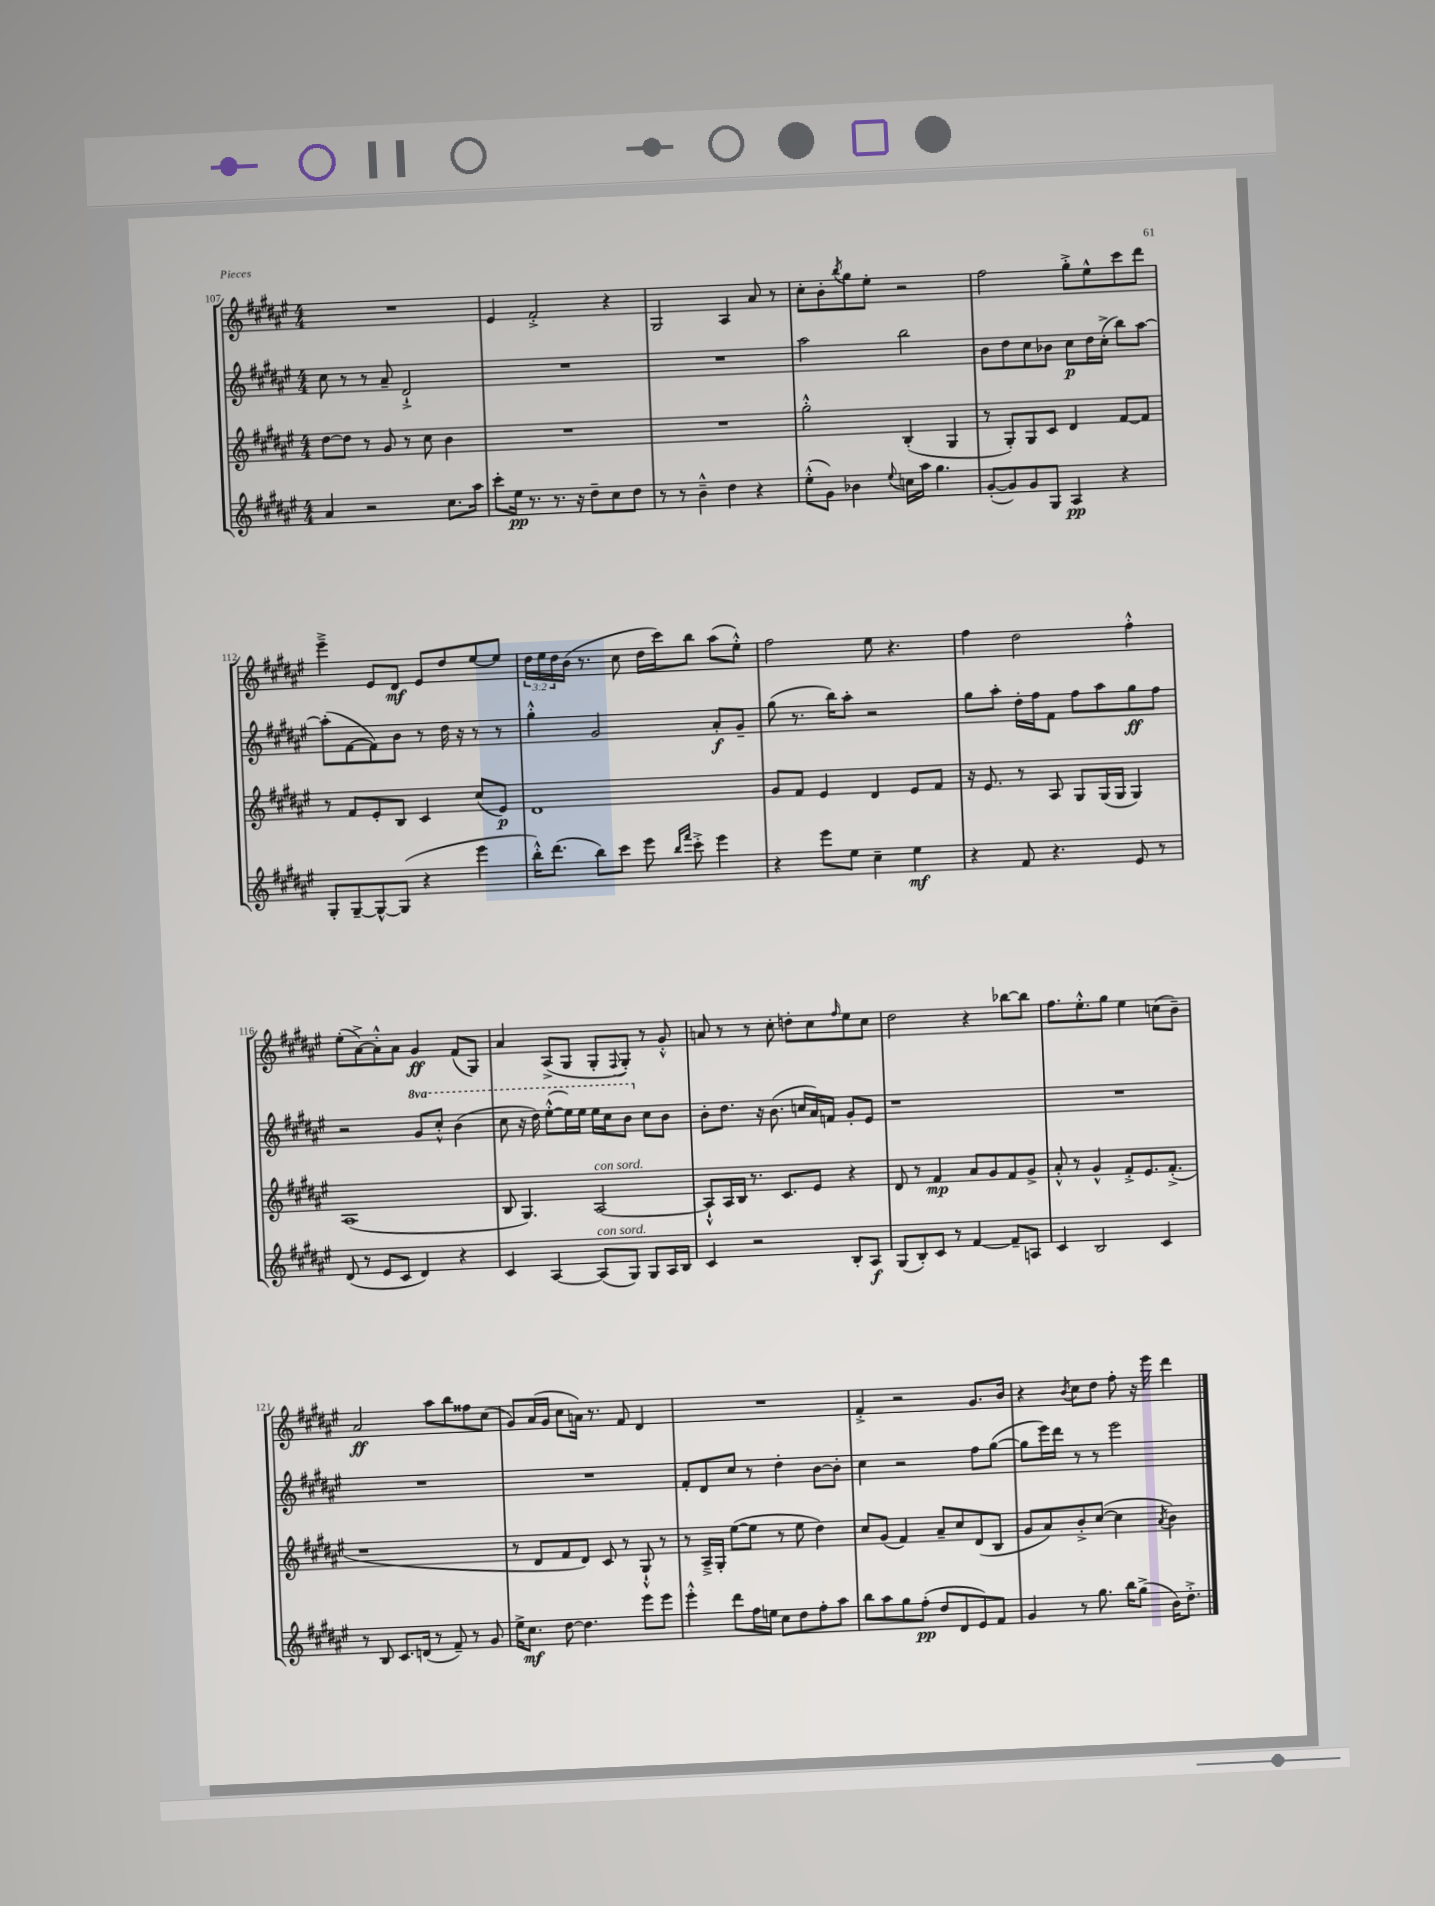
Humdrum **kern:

**kern	**kern	**kern	**kern
*staff4	*staff3	*staff2	*staff1
*clefG2	*clefG2	*clefG2	*clefG2
*k[f#c#g#d#a#e#]	*k[f#c#g#d#a#e#]	*k[f#c#g#d#a#e#]	*k[f#c#g#d#a#e#]
*M4/4	*M4/4	*M4/4	*M4/4
4a#/	[8dd#\L	8cc#\	1r
.	8dd#\]J	8r	.
2r	8r	8r	.
.	8g#/	8a#~/	.
.	8r	2d#`^/	.
.	8cc#\	.	.
8.cc#\L	4b\	.	.
16aa#\Jk	.	.	.
=	=	=	=
8ccc#'\L	1r	1r	4e#/
16ee#\Jk	.	.	.
8.r	.	.	.
.	.	.	2f#'^/
8.r	.	.	.
16r	.	.	.
8dd#~\L	.	.	.
8cc#\	.	.	4r
8dd#\J	.	.	.
=	=	=	=
8r	1r	1r	2G#/
8r	.	.	.
4b~^^\	.	.	.
4dd#\	.	.	4A#/
4r	.	.	8a#/
.	.	.	8r
=	=	=	=
(8ee#'^^\L	2gg#'^^\	2aa#\	8cc#'\L
8g#\J)	.	.	8b'\
.	.	.	8qbb/
4b-\	.	.	8gg#\
.	.	.	8ee#'\J
8qqee#/	.	.	.
16cc\LL	(4B'/	2bb\	2r
16aa#\JJ	.	.	.
4.gg#\	.	.	.
.	4G#/	.	.
=	=	=	=
([8g#'/L	8r	8b\L	2ff#\
8g#/])	8G#'/L)	8dd#\	.
8g#/	8G#/	8cc#\	.
8G#/J	8c#/J	8b-\J	.
4A#/	4d#/	8cc#\L	8gg#'^\L
.	.	16dd#\L	8ee#^^\
.	.	(16cc#'^\JJ	.
4r	[8f#/L	8bb\L)	8ccc#\
.	8f#/]J	[8aa#\J	8ddd#\J
=	=	=	=
8G#'/L	8r	(8aa#'\]L	4eee#~^\
[8G#~/	8f#/L	[8f#\	.
8G#^^/_	8e#'/	8f#\])	8e#/L
(8G#/]J	8B/J	8b\J	8d#/J
4r	4c#/	8r	8e#/L
.	.	16dd#\	8dd#/
.	.	16r	.
4eee#\	(8cc#/L	8r	[8ee#/
.	8e#/J)	8r	8ee#/]J
=	=	=	=
16bb'^^\LK)	1d#	4gg#'^^\	24dd#\LL
.	.	.	24ee#\
(8.ddd#\J	.	.	.
.	.	.	24dd#\
.	.	.	(16b\JJ
.	.	.	8.r
8bb\L)	.	2g#/	.
8ccc#\J	.	.	8cc#\
8eee#\	.	.	16dd#\LL
.	.	.	16ccc#\J)
16qqbb/LL	.	.	.
16qqfff#/JJ	.	.	.
8ccc#'^\	.	.	8bb\J
4eee#\	.	8a#'/L	(8aa#\L
.	.	8g#~/J	8ee#'^^\J)
=	=	=	=
4r	8g#/L	(8gg#\	2ff#\
.	8f#/J	8.r	.
8eee#\L	4e#/	.	.
.	.	16bb\LK)	.
8ee#\J	.	8aa#'\J	.
4cc#~\	4d#/	2r	8ee#\
.	.	.	4.r
4ee#\	8e#/L	.	.
.	8f#/J	.	.
=	=	=	=
4r	16r	8gg#\L	4ff#\
.	8.e#/	.	.
.	.	8aa#'\J	.
8f#/	8r	16dd#'\LL	2dd#\
.	.	16ff#\J	.
4.r	8A#/	8f#\J	.
.	8G#/L	8ff#\L	.
.	(16G#/L	8aa#\	.
.	16G#/JJ	.	.
8e#/	4G#/)	8gg#\	4ff#'^^\
8r	.	8ff#\J	.
=	=	=	=
(8d#/	(1A#	2r	(8ee#'\L
8r	.	.	[8a#^\)
8e#/L	.	.	8a#'^^\]
8c#/J	.	.	8a#\J
4d#/)	.	8gg#/L	4g#/
.	.	8ccc#'^^/J	.
4r	.	(4bb\	(8f#/L
.	.	.	8G#/J)
=	=	=	=
4c#/	8B/	8ccc#\	4a#/
.	4.G#/)	16r	.
.	.	16ddd#\)	.
[4A#/	.	([8eee#'^^\L	(8A#^/L
.	.	16eee#\]L)	8G#/J
.	.	16eee#\JJ	.
(8A#/]L	[2A#/	16eee#\LL	8G#'/L
.	.	16ccc#\J	.
.	.	.	8qqF#/
8G#/J)	.	8bb\J	8G#'/J)
8G#/L	.	8cc#\L	8r
16A#/L	.	8b\J	8g#'^^/
16B/JJ	.	.	.
=	=	=	=
4c#/	8A#`^^/]L	8b'\L	8a/
.	16A#/L	8.dd#\J	8r
.	16B/JJ	.	.
2r	8.r	.	8r
.	.	16r	.
.	.	(8.b\	8cc#'\
.	8.c#/L	.	.
.	.	.	8dd'\L
.	.	16cc/LL	.
.	8e#/J	16a#/)	8cc#\
.	.	16f/JJ	.
.	.	.	16qqff#/
8B'/L	4r	8g#'/L	8ee#\
8A#/J	.	8e#/J	8cc#\J
=	=	=	=
(8G#/L	8d#/	1r	2dd#\
8B'/)	8r	.	.
8c#/J	4f#/	.	.
8r	.	.	.
[4f#/	8a#/L	.	4r
.	8g#/	.	.
8f#~/]L	8f#/	.	[8bb-\L
8A/J	8g#^/J	.	8bb-\]J
=	=	=	=
4c#/	8a#'^^/	1r	8.ff#\L
.	8r	.	.
.	.	.	8.ee#'^^\
2B/	4g#^^/	.	.
.	.	.	8gg#\J
.	8f#'^/L	.	4ee#\
.	8.e#/	.	.
4c#/	.	.	(8cc\L
.	(8.f#'^/J	.	.
.	.	.	8b~\J)
=	=	=	=
8r	1r	1r	2a#/
8B/	.	.	.
8.c#/L	.	.	.
(16d/Jk	.	.	.
8r	.	.	8aa#\L
8f#~/)	.	.	8bb\
8r	.	.	8ff##\
8g#/	.	.	(8cc#\J
=	=	=	=
16ee#^\LK	8r	1r	8g#/L)
8.cc#\J	.	.	.
.	8d#/L	.	(16a#/L
.	.	.	16g#/JJ
[8dd#\	8f#/	.	8cc#\L
4.dd#\]	8d#/J)	.	16a\Jk)
.	.	.	8.r
.	8c#/	.	.
.	8r	.	8f#/
8eee#\L	8G#`^^/	.	4d#/
8eee#\J	8r	.	.
=	=	=	=
4eee#'^^\	8r	8f#'/L	1r
.	16A#~^/LL	8d#/	.
.	16G#'/JJ	.	.
8ddd#\L	([8ee#\L	8cc#/J	.
16ff#\L	8ee#\]J	8r	.
16ee\JJ	.	.	.
8cc#\L	8r	4dd#'\	.
8dd#\	8ee#\	.	.
8ff#'\	4dd#\)	[8b\L	.
8aa#\J	.	8b'\]J	.
=	=	=	=
8bb\L	8cc#/L	4cc#\	4f#'^/
8aa#\	(8g#/J	.	.
8gg#\	4f#/)	2r	2r
(8ff#'\J	.	.	.
8dd#/L	8a#~/L	.	.
8d#/	8cc#/	.	.
8e#/)	(8d#/	8ff#\L	8.g#/L
8f#/J	8B/J	([8gg#\J	.
.	.	.	16b/Jk
=	=	=	=
4g#/	8g#/L	8gg#\]L	4r
.	8a#/)	16eee#\L)	.
.	.	16ddd#\JJ	.
.	.	.	8qb/
8r	8b'^/	8r	8cc#\L
8.gg#\	([8cc#/J	8r	8dd#\J
.	4cc#\]	2eee#\	8ff#'\
16bb\LK	.	.	.
(8gg#^\J	.	.	16r
.	.	.	16eee#\
.	8qa#/	.	.
16b\LK)	4b\)	.	4ddd#\
8.dd#'^\J	.	.	.
==	==	==	==
*-	*-	*-	*-
